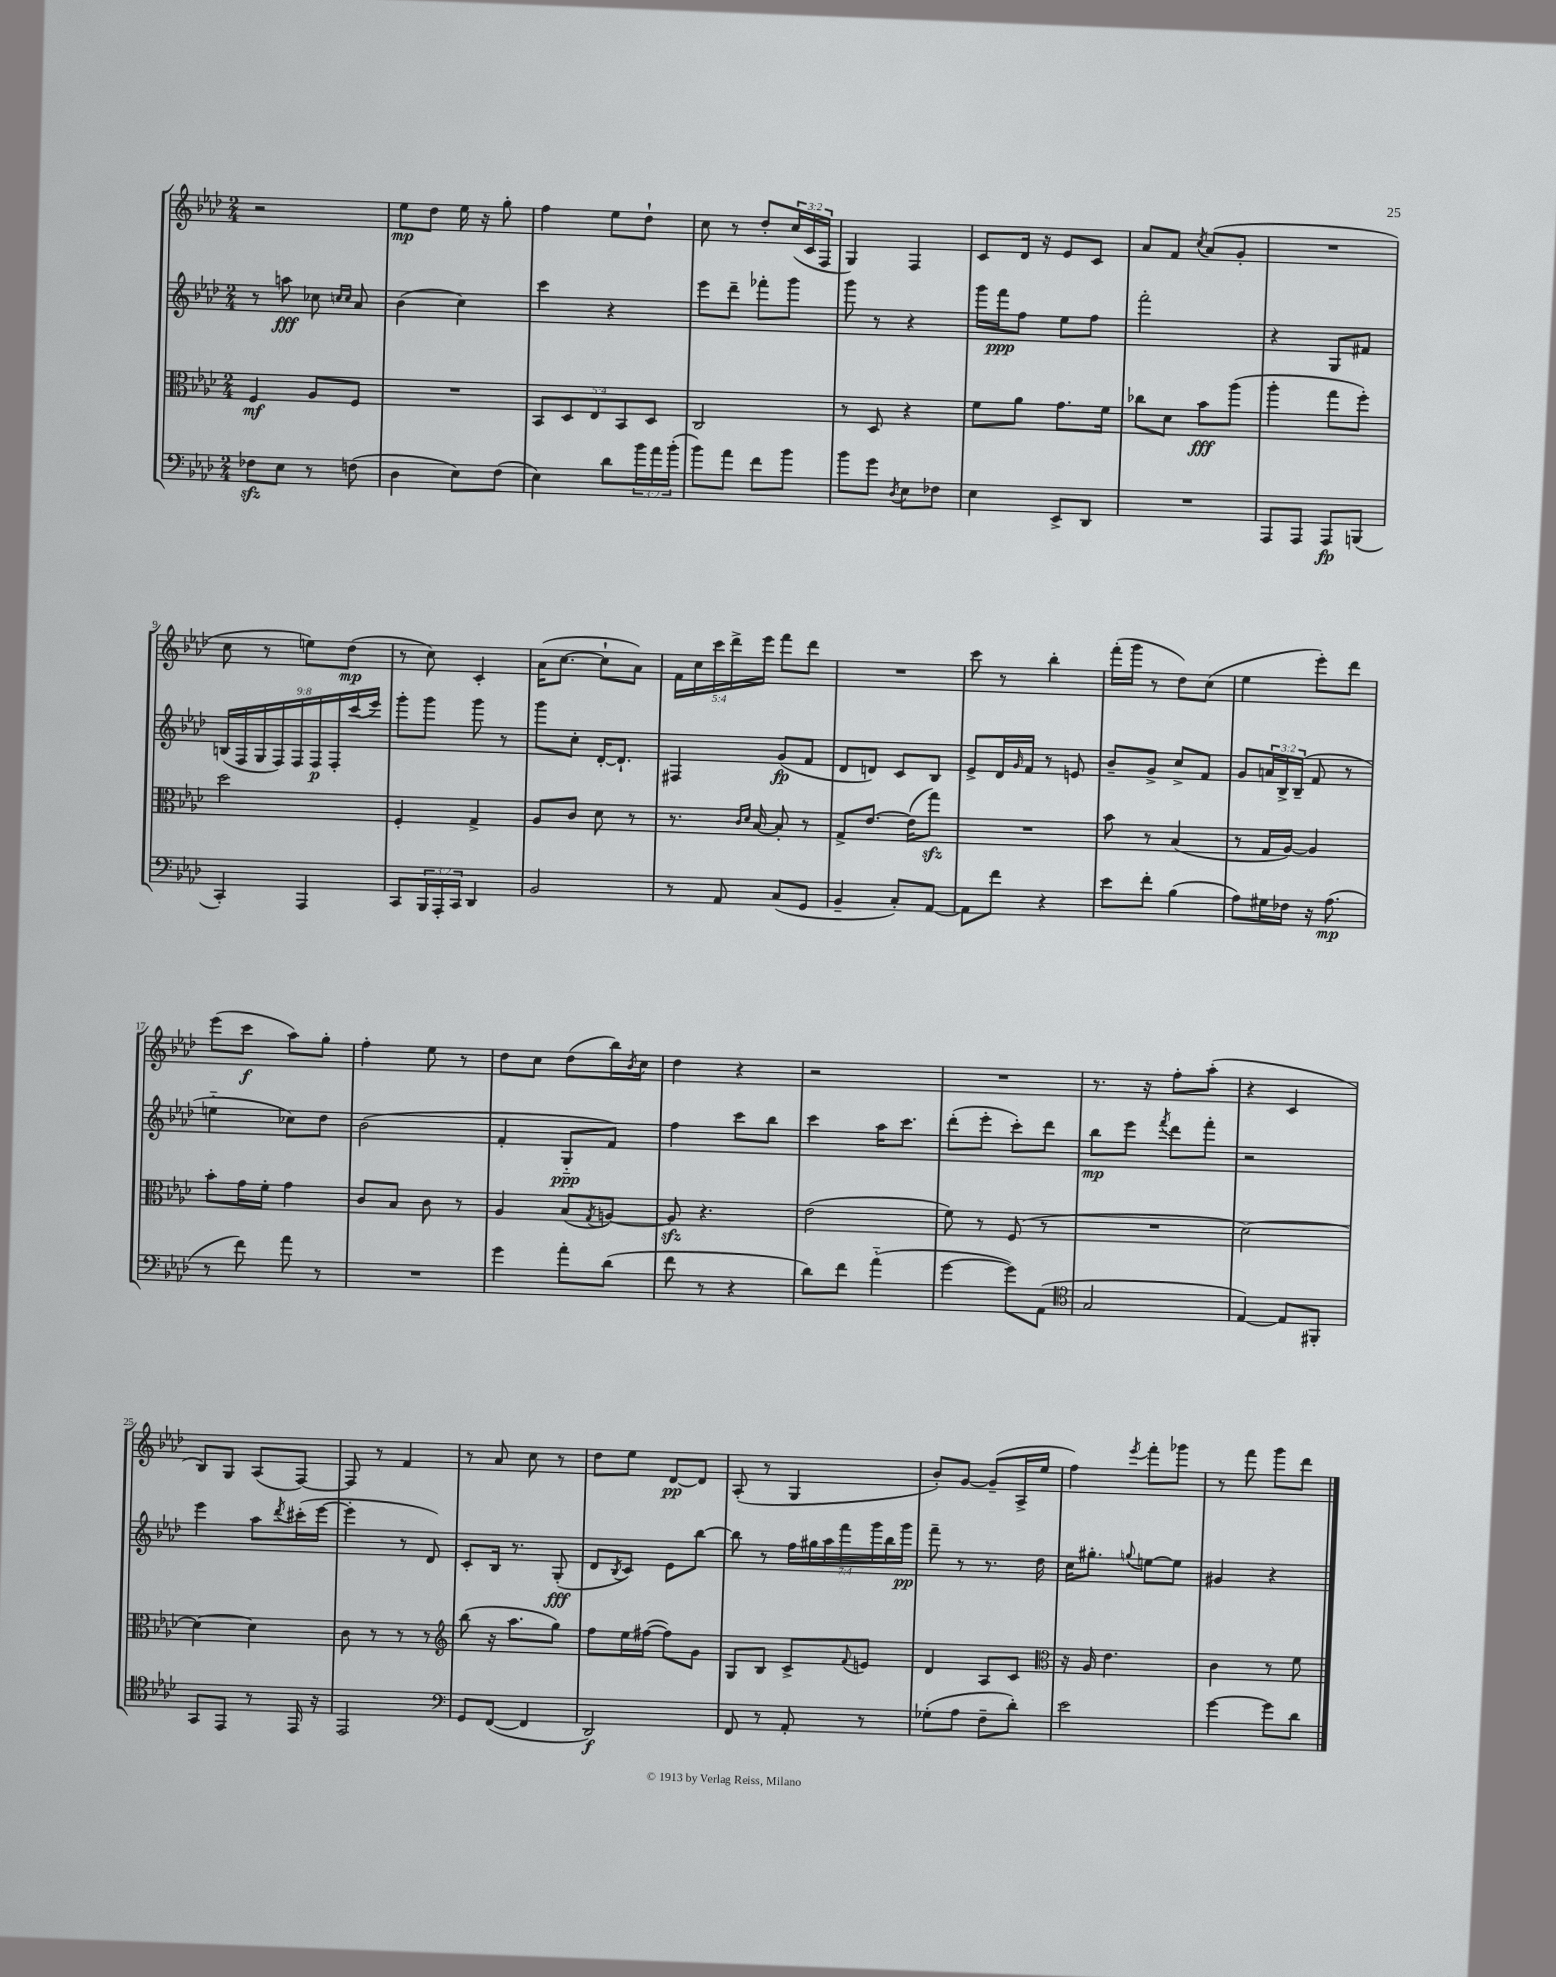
<<
\new StaffGroup <<
\new Staff = "s0" {
    \clef treble \key aes \major \numericTimeSignature \time 2/4 \override Staff.TupletNumber.text = #tuplet-number::calc-fraction-text
    r2 |
    ees''8\mp des''8 ees''16 r16 g''8-. |
    f''4 ees''8 des''8-! |
    c''8 r8 des''8-. \tuplet 3/2 { c''16( c'16 f16 } |
    g4) f4 |
    c'8 des'16 r16 ees'8 c'8 |
    aes'8 f'8 \acciaccatura { c''8 } aes'8( g'8-. |
    R2 |
    c''8 r8 e''8) des''8\mp( |
    r8 c''8) c'4-. |
    aes'16( c''8.~ c''8-! aes'8) |
    \tuplet 5/4 { f'16 c''16 c'''16 des'''16-> ees'''16 } f'''8 des'''8 |
    R2 |
    c'''8 r8 bes''4-. |
    f'''16-.( g'''16 r8 des''8) c''8( |
    ees''4 ees'''8-.) des'''8 |
    ees'''8( c'''8\f aes''8) g''8-. |
    f''4-. ees''8 r8 |
    des''8 c''8 des''8( bes''16) \acciaccatura { bes'8 } c''16 |
    des''4 r4 |
    r2 |
    R2 |
    r8. r16 f''8-. aes''8-.( |
    r4 c'4 |
    bes8) g8 aes8( f8~) |
    f8 r8 f'4 |
    r8 aes'8 c''8 r8 |
    des''8 ees''8 des'8~\pp des'8 |
    aes8-.( r8 g4 |
    bes'8-.) g'8~ g'8--( aes16-> ees''16 |
    f''4) \acciaccatura { ees'''8 } f'''8-. ges'''8 |
    r8 f'''8 g'''8 des'''8 \bar "|." |
}
\new Staff = "s1" {
    \clef treble \key aes \major \numericTimeSignature \time 2/4 \override Staff.TupletNumber.text = #tuplet-number::calc-fraction-text
    r8 a''8\fff ces''8 \grace { c''16 c''16 } aes'8 |
    bes'4( c''4) |
    c'''4 r4 |
    ees'''8 des'''8-- fes'''8-. g'''8 |
    g'''8 r8 r4 |
    g'''16 f'''16\ppp f''8 ees''8 f''8 |
    f'''2-. |
    r4 g8 fis'8 |
    \tuplet 9/8 { b16( f16 g16 f16) f16 f16\p f16-. c'''16( ees'''16) } |
    g'''8-. g'''8 g'''8 r8 |
    g'''8 c''8-. des'16~-. des'8.-! |
    fis4 g'8\fp( f'8 |
    des'8 d'8) c'8 bes8 |
    ees'8-> des'16 \grace { g'16 } f'16 r8 e'8 |
    bes'8-- g'8-> c''8-> f'8 |
    g'8 \tuplet 3/2 { a'16 bes16-> bes16--( } f'8 r8 |
    e''4-_ ces''8) des''8 |
    bes'2( |
    f'4-. g8-_\ppp f'8) |
    f''4 c'''8 bes''8 |
    c'''4 aes''16 c'''8. |
    des'''8-.( ees'''8-. c'''8-.) des'''8 |
    bes''8\mp ees'''8 \acciaccatura { f'''8 } des'''8 f'''8-. |
    r2 |
    ees'''4 aes''8 \acciaccatura { des'''8 } cis'''16-.( ees'''16~ |
    ees'''4-. r8 des'8) |
    c'8-. bes16 r8. g8-.\fff( |
    des'8 \acciaccatura { bes8 } c'8) ees'8 bes''8~ |
    bes''8 r8 \tuplet 7/4 { f''16 gis''16 aes''16 f'''16 g'''16 bes''16 g'''16\pp } |
    f'''8-- r8 r8. des''16 |
    c''16 gis''8.-. \appoggiatura { g''8 } e''8~ e''8 |
    gis'4 r4 \bar "|." |
}
\new Staff = "s2" {
    \clef alto \key aes \major \numericTimeSignature \time 2/4 \override Staff.TupletNumber.text = #tuplet-number::calc-fraction-text
    f4\mf aes8 f8 |
    R2 |
    \tuplet 5/4 { bes,8 des8 ees8 bes,8 des8 } |
    c2 |
    r8 des8 r4 |
    f'8 aes'8 g'8. f'16 |
    ces''8 des'8 bes'8\fff aes''8( |
    aes''4-. g''8 f''8-.) |
    des''2 |
    f4-. g4-> |
    aes8 c'8 des'8 r8 |
    r8. \grace { c'16 des'16 } bes16~ bes8-. r8 |
    g8-> ees'8.~ ees'16( g''8\sfz) |
    R2 |
    bes'8 r8 bes4( |
    r8 g16 aes16~) aes4 |
    bes'8-. g'16 f'16-. g'4 |
    c'8 bes8 c'8 r8 |
    aes4 bes8( \acciaccatura { g8 } a8~) |
    a8\sfz r4. |
    ees'2( |
    f'8) r8 f8( r8 |
    R2 |
    des'2~) |
    des'4~ des'4 |
    c'8 r8 r8 r8 |
    \clef treble bes''8( r16 aes''8. g''8) |
    f''8 ees''16 fis''16~( fis''8) g'8 |
    g8 bes8 c'8-> \appoggiatura { f'8 } e'8 |
    des'4 aes8 c'8 |
    \clef alto r16 aes16 ees'4. |
    c'4 r8 f'8 \bar "|." |
}
\new Staff = "s3" {
    \clef bass \key aes \major \numericTimeSignature \time 2/4 \override Staff.TupletNumber.text = #tuplet-number::calc-fraction-text
    fes8\sfz ees8 r8 f8( |
    des4 ees8) f8( |
    ees4) des'8 \tuplet 3/2 { bes'16 aes'16 bes'16-.( } |
    bes'8) aes'8 f'8 bes'8 |
    bes'8 g'8 \acciaccatura { des8 } ees8 fes8 |
    ees4 ees,8-> des,8 |
    R2 |
    aes,,8 aes,,8 aes,,8\fp b,,8( |
    c,4-.) aes,,4 |
    c,8 \tuplet 3/2 { bes,,16 aes,,16-. c,16 } des,4 |
    bes,2 |
    r8 aes,8 c8( g,8 |
    bes,4-- c8-.) aes,8~ |
    aes,8 f'8 r4 |
    ees'8 f'8-. bes4( |
    aes8) gis16 fes16 r16 aes8.\mp( |
    r8 f'8) aes'8 r8 |
    R2 |
    g'4 aes'8-. des'8( |
    f'8 r8 r4 |
    des'8) f'8 aes'4-_( |
    g'4~ g'8) aes,8( |
    \clef tenor g2 |
    ees4~) ees8 fis,8-. |
    g,8 ees,8 r8 ees,16 r16 |
    ees,2 |
    \clef bass g,8 f,8~( f,4 |
    des,2\f) |
    f,8 r8 aes,8-. r8 |
    ges8-.( aes8 f8-- des'8-.) |
    ees'2 |
    g'4~ g'8 des'8 \bar "|." |
}
>>
>>
